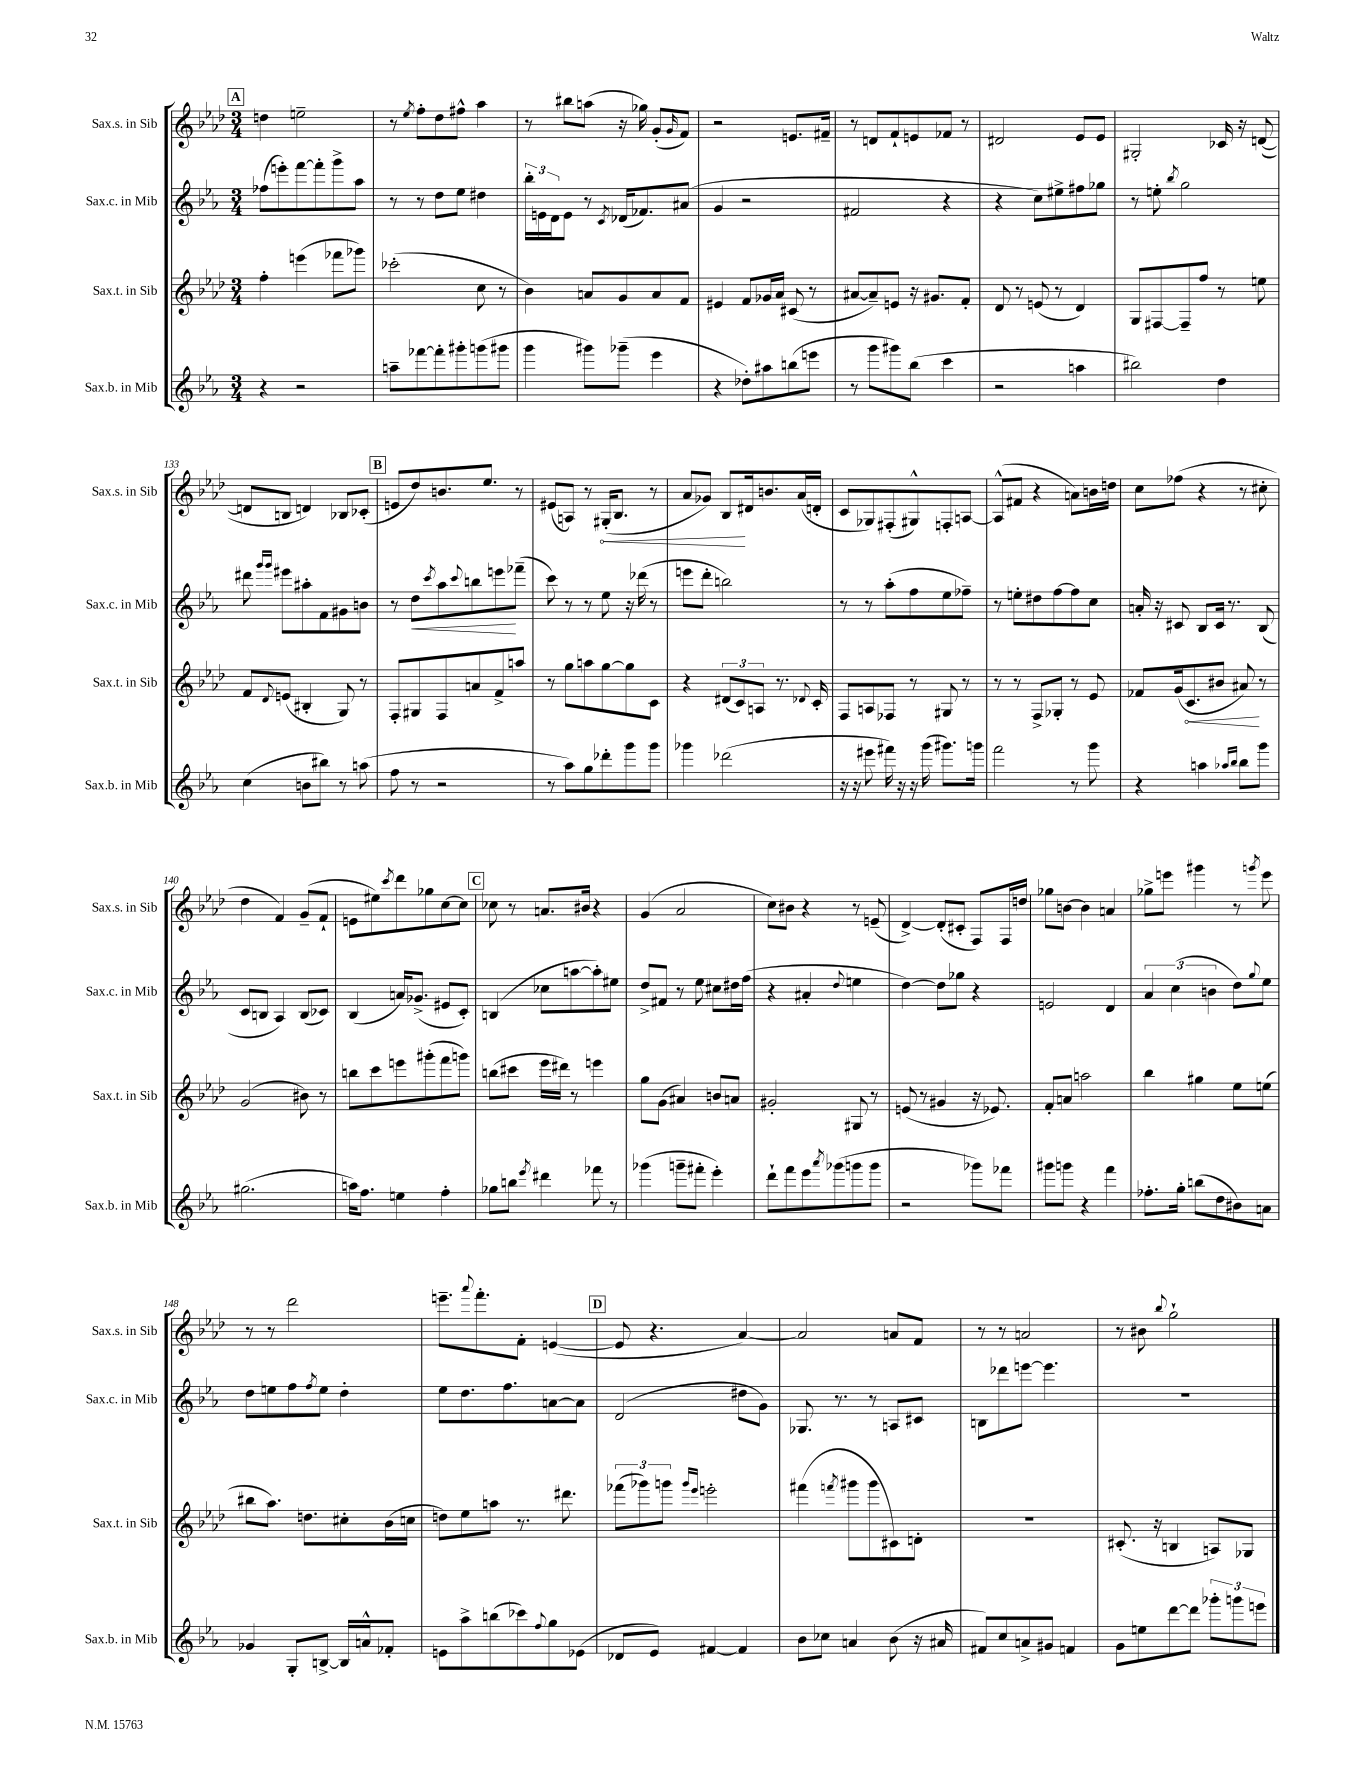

**kern	**kern	**kern	**kern
*staff4	*staff3	*staff2	*staff1
*clefG2	*clefG2	*clefG2	*clefG2
*k[b-e-a-]	*k[b-e-a-d-]	*k[b-e-a-]	*k[b-e-a-d-]
*M3/4	*M3/4	*M3/4	*M3/4
4r	4ff'\	(8ff-\L	4dd\
.	.	8eee'\)	.
2r	(4eee\	[8fff\	2ee~\
.	.	8fff'\]	.
.	8fff-\L	8ggg^\	.
.	8ggg-\J)	8aa-\J	.
=	=	=	=
8aa~\L	(2ccc-'\	8r	8r
.	.	.	8qee-/
[8fff-\	.	8r	8ff'\L
8fff-'\]	.	8dd\L	8dd-\
8ggg#'\	.	8ee-\J	8ff#^^\J
(8ggg\	8cc\	4dd#\	4aa-\
8ggg#\J	8r	.	.
=	=	=	=
4ggg\	4b-\)	24bb-'\LL	8r
.	.	24e\	.
.	.	24d\J	.
.	.	8e\J	8bb#\L
8ggg#\L)	8a/L	8r	(8aa\J
.	.	8qc/	.
(8ggg-~\J	8g/	(16d-/LK	16r
.	.	8.f-/)	16gg-\)
4eee-\	8a/	.	(8g'/L
.	.	.	16qqg/
.	8f/J	(8a#/J	8f/J)
=	=	=	=
4r	4e#/	4g/	2r
8dd-'\L)	8f/L	2r	.
8aa#\	16g-/L	.	.
.	16a-/JJ	.	.
(8bb\	(8c#/	.	8.e/L
8eee\J	8r	.	.
.	.	.	16f#~/Jk
=	=	=	=
8r	[8a#/L	2f#/	8r
8ggg\L	8a#~/])	.	8d/L
8ggg#\)	8e/J	.	8f`/
(8bb-\J	16r	.	8e/
.	8.g#/L	.	.
4ccc\	.	4r	8f-/J
.	8f'/J	.	8r
=	=	=	=
2r	8d-/	4r	2d#/
.	8r	.	.
.	(8e/	8cc\L)	.
.	8r	8ee#^\	.
4aa\	4d-/)	8ff#\	8e-/L
.	.	8gg-\J	8e-/J
=	=	=	=
2bb#\)	8G/L	8r	2G#'/
.	[8F#/	8ee'\	.
.	.	8qbb-/	.
.	8F#~/]	2gg\	.
.	8ff/J	.	.
4dd\	8r	.	16c-/
.	.	.	16r
.	8ee\	.	([8d/
=	=	=	=
(4cc\	8f/L	8ddd#\	8d/]L
.	.	16qqggg/LL	.
.	8qqd-/	16qqggg/JJ	.
.	(8e/J	8eee#\L	8B/J
8b\L	4B#'/	8aa#'\	4d/)
8bb#\J)	.	8f\	.
8r	8G/)	8g#\	8B-/L
(8aa\	8r	8b\J	(8c-'/J
=	=	=	=
8ff\	8F'/L	8r	8e/L
8r	8G#/	8dd\L	8dd-/)
.	.	8qccc/	.
2r	8F/	8aa-\	8.b/
.	.	8qqccc/	.
.	8a/	8bb\	.
.	.	.	8.ee-/J
.	8f^/	8eee\	.
.	8aa/J	(8fff-~\J	8r
=	=	=	=
8r	8r	8ccc\)	(8e#/L
8aa-\L)	8gg\L	8r	8A/J)
8gg\	8aa\	8r	8r
8ddd-'\	[8gg\	8ee-\	(16G#'/LK
.	.	.	8.B-/J
8ggg\	8gg\]	16r	.
.	.	(16ddd-\	.
8ggg\J	8c\J	8r	8r
=	=	=	=
4ggg-\	4r	8eee\L	8a-/L
.	.	8ddd'\J	8g-/J)
(2ddd-\	(12d#/L	2bb\)	8B-/L
.	12c/)	.	.
.	.	.	16d#/k
.	12A/J	.	.
.	.	.	8.b/
.	8.r	.	.
.	.	.	(16a-/L
.	8qqd-/	.	.
.	16c'/	.	16d'/JJ
=	=	=	=
16r	8F/L	8r	8c/L
16r	.	.	.
8eee#\	8A/	8r	8G-/)
16fff#\)	8F-/J	(8aa-'\L	(8F#'/
16r	.	.	.
16r	8r	8ff\	8G#^^/)
(16ggg\	.	.	.
8.ggg#\L)	8G#/	8ee-\	8F'/
.	8r	8ff-~\J)	[8A/J
16ggg\Jk	.	.	.
=	=	=	=
2fff\	8r	8r	(8A^^/]L
.	8r	8ee'\L	8f#/J
.	8F^/L	8dd#\	4r
.	8G-'/J	[8ff\	.
8r	8r	8ff\]	8a\L)
8ggg\	8e-/	8cc\J	16b\L
.	.	.	16dd\JJ
=	=	=	=
4r	8f-/L	16a'/	8cc\L
.	.	16r	.
.	(16g/k	8c#/	(8ff-\J
.	8.c/	.	.
4aa\	.	8B-/L	4r
.	8b#/J	16c#/Jk	.
.	.	8.r	.
16qqaa-/LL	.	.	.
16qqbb-/JJ	.	.	.
8bb-\L	8a#/)	.	8r
8ggg\J	8r	(8B-/	8cc#'\
=	=	=	=
(2.gg#\	(2g/	8c/L	4dd-\
.	.	8B/J	.
.	.	4A-/)	4f/)
.	8b#\)	(8B/L	(8g~/L
.	8r	8c-/J)	8f`/J
=	=	=	=
16aa\LK)	8bb\L	(4B-/	8e\L
8.ff\J	.	.	.
.	8ccc\	.	8ee#\)
.	.	.	8qccc/
4ee\	8eee\	16a/LK)	8ddd-\
.	.	(8.g-^/J	.
.	(8ggg#'\	.	8gg-\
4ff'\	8fff\	8e#/L	[8cc\
.	8ggg\J)	8c'/J)	8cc\]J
=	=	=	=
8gg-\L	(8bb\L	(4B/	8cc-\
8bb\J	8ccc#\J	.	8r
8qeee-/	.	.	.
4ddd#\	16eee-\LL	8cc-\L	8.a/L
.	16ddd#\JJ)	.	.
.	8r	[8aa\	.
.	.	.	16b#/Jk
8fff-\	4eee\	8aa'\])	4r
8r	.	8ee#\J	.
=	=	=	=
(4ggg-\	8gg\L	8dd^/L	(4g/
.	(8g\J	8f#/J	.
8ggg~\L	4a#/)	8r	2a-/
8fff#'\J	.	8ee-\	.
4eee-'\)	8b/L	8cc#\L	.
.	8a/J	16dd#\L	.
.	.	(16ff\JJ	.
=	=	=	=
8ddd`\L	2g#'/	4r	8cc\L)
8fff\	.	.	8b#\J
8eee-\	.	4a#'/	4r
8qaaa-/	.	.	.
(8ggg-\	.	.	.
.	.	8qqdd/	.
8ggg\	8G#/	4ee\	8r
8ggg\J	8r	.	(8e~/
=	=	=	=
2r	(8e/	[4dd\)	[4d-^/)
.	8r	.	.
.	4g#/	8dd\]L	(8d-'/]L
.	.	8gg-\J	8c#'/J
8ggg-\L)	16r	4r	8F/L)
.	8.e-/)	.	.
8fff-\J	.	.	16F/L
.	.	.	16dd/JJ
=	=	=	=
8ggg#\L	8f'/L	2e/	8gg-\L
8ggg\J	8a/J	.	[8b\J
4r	2aa\	.	4b\]
4fff\	.	4d/	4a/
=	=	=	=
8.ff-'\L	4bb-\	6a-/	8gg-^\L
.	.	.	8eee\J
.	.	(6cc\	.
16gg'\Jk	.	.	.
(8bb\L	4gg#\	.	4ggg#\
.	.	6b\	.
8dd\	.	.	.
8b#\)	8ee-\L	8dd\L)	8r
.	.	8qqgg/	8qggg/
8a\J	(8ee\J	8ee-\J	8eee\
=	=	=	=
4g-/	8bb#\L	8dd\L	8r
.	8.aa-\J)	8ee\	8r
8G'/L	.	8ff\	2ddd-\
.	8.dd\L	.	.
.	.	8qff/	.
[8B^/J	.	8ee\J	.
16B/]LL	8cc#'\	4dd'\	.
16a^^/J	.	.	.
8f-'/J	(16b-\L	.	.
.	16cc\JJ	.	.
=	=	=	=
8e\L	8dd\L)	8ee-\L	8.eee~\L
8aa-^\	8ee-\	8.dd\	.
.	.	.	8qqaaa-/
.	.	.	8.fff'\
(8bb\	8aa\J	.	.
.	.	8.ff\	.
8ccc-\)	8.r	.	8f'\J
8qqff/	.	.	.
8gg\	.	[8a\	([4e/
.	8.ddd#\	.	.
(8e-\J	.	8a\]J	.
=	=	=	=
8d-/L	(12fff-\L	(2d/	8e/]
.	12ggg-\)	.	.
8e-/J)	.	.	4.r
.	12ggg\J	.	.
.	16qqggg/LL	.	.
.	16qqeee-/JJ	.	.
[4f#/	2eee'\	.	.
4f#/]	.	8dd#\L	[4a-/)
.	.	8g\J)	.
=	=	=	=
8b-\L	(4fff#\	8.G-/	2a-/]
8cc-\J	.	.	.
.	.	8.r	.
.	8qfff/	.	.
4a/	8ggg#\L	.	.
.	8ggg#\	8r	.
(8b-\	8c#\)	8A/L	8a/L
16r	8d'\J	8c#/J	8f/J
16a#/	.	.	.
=	=	=	=
8f#/L)	2.r	8B\L	8r
8cc/	.	8ddd-\	8r
8a^/	.	[8eee\J	2a/
8g#/J	.	4.eee\]	.
4f/	.	.	.
=	=	=	=
8g\L	(8.c#'/	2.r	8r
8ee\	.	.	8b#\
.	16r	.	.
.	.	.	8qqbb-/
[8ddd\	4B/	.	2gg`\
8ddd\]J	.	.	.
12ggg-'\L	8A/L)	.	.
12ggg\	.	.	.
.	8G-/J	.	.
12eee\J	.	.	.
==	==	==	==
*-	*-	*-	*-
